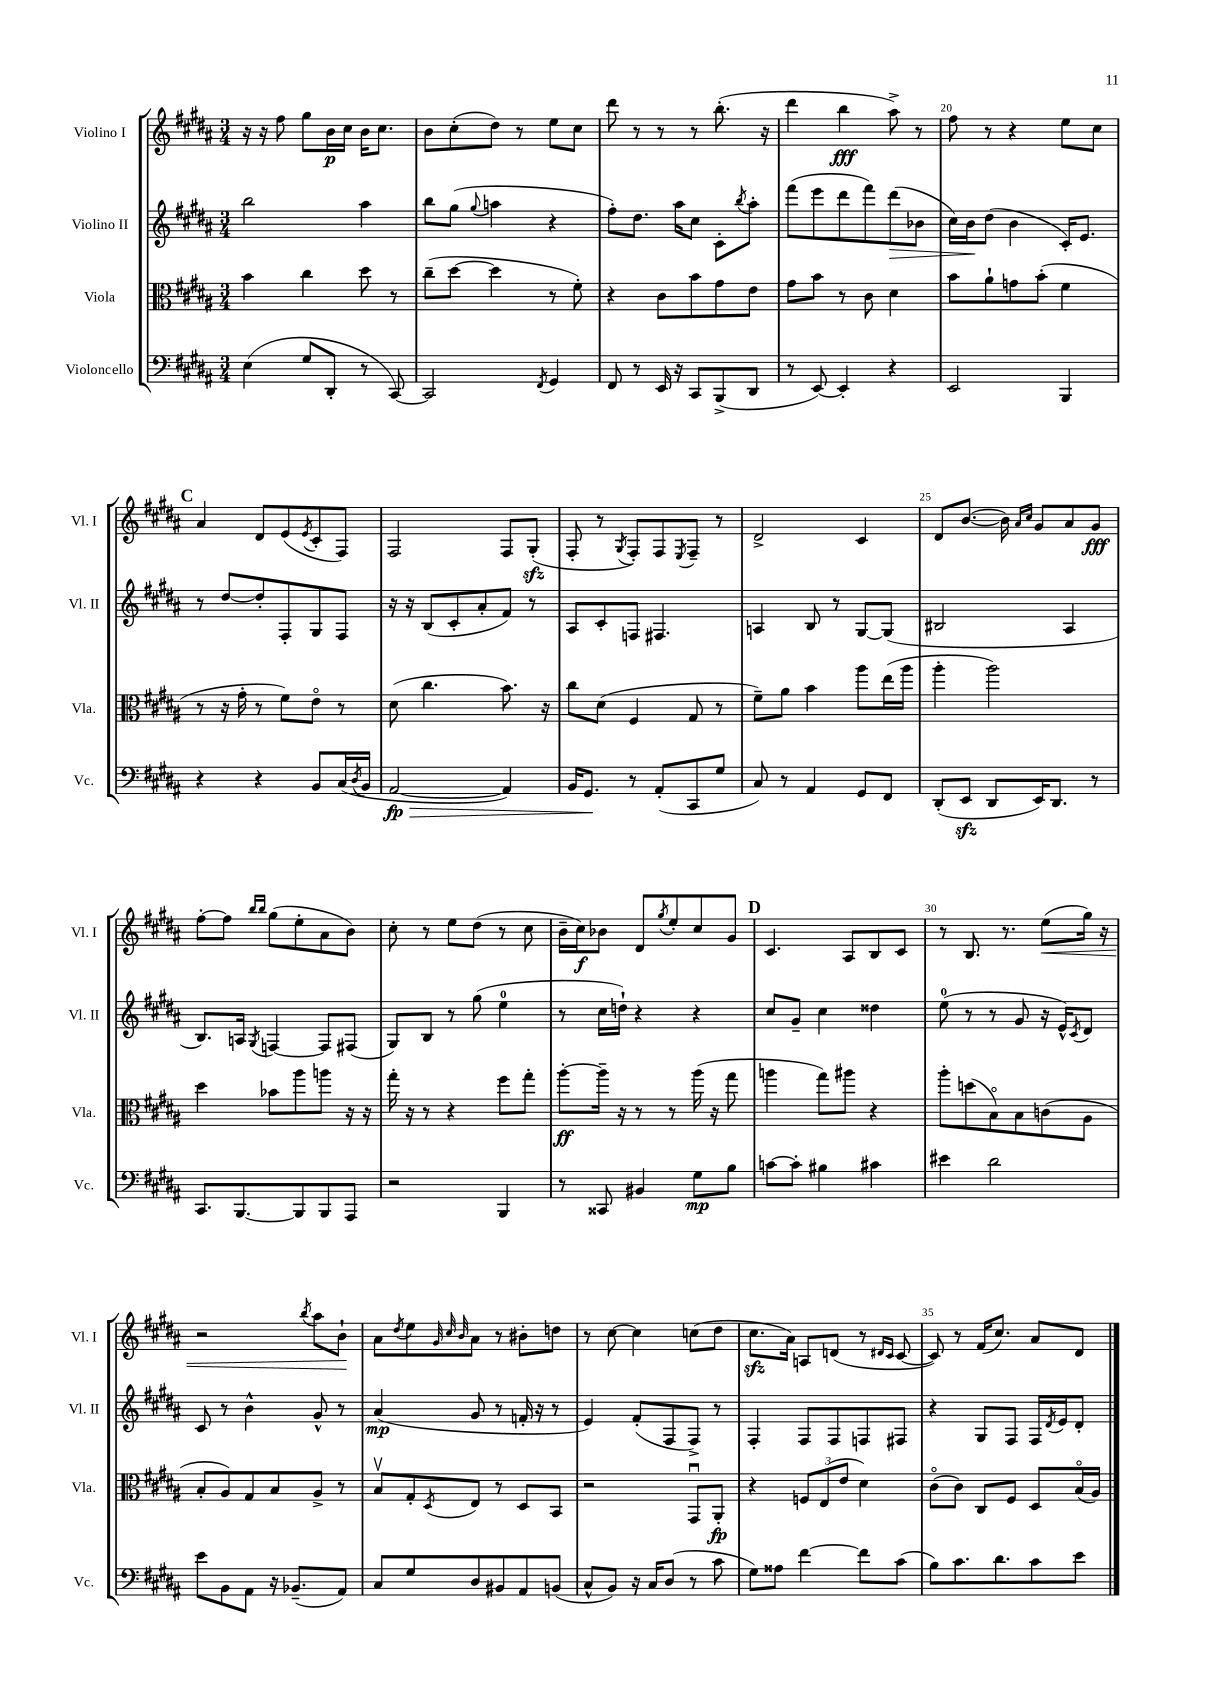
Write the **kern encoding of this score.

**kern	**kern	**kern	**kern
*staff4	*staff3	*staff2	*staff1
*clefF4	*clefC3	*clefG2	*clefG2
*k[f#c#g#d#a#]	*k[f#c#g#d#a#]	*k[f#c#g#d#a#]	*k[f#c#g#d#a#]
*M3/4	*M3/4	*M3/4	*M3/4
(4E	4b	2bb	16r
.	.	.	16r
.	.	.	8ff#
8G#	4cc#	.	8gg#
8DD#'	.	.	16b
.	.	.	16cc#
8r	8dd#	4aa#	16b
.	.	.	8.cc#
[8CC#)	8r	.	.
=	=	=	=
2CC#]	(8cc#~	8bb	8b
.	[8dd#	(8gg#	(8cc#'
.	.	8qqgg#	.
.	4dd#]	4aa	8dd#)
.	.	.	8r
8qFF#	.	.	.
4GG#	8r	4r	8ee
.	8f#')	.	8cc#
=	=	=	=
8FF#	4r	8ff#')	8ddd#
8r	.	8.dd#	8r
16EE	8c#	.	8r
16r	.	16aa#	.
8CC#	8b	8cc#	8r
(8BBB^	8g#	8c#'	(8.bb'
.	.	8qbb	.
8DD#	8e	8aa#'	.
.	.	.	16r
=	=	=	=
8r	8g#	(8fff#	4ddd#
[8EE)	8b	8eee	.
4EE']	8r	8ddd#	4bb
.	8c#	8fff#)	.
4r	4d#	(8ddd#	8aa#^)
.	.	8b-	8r
=	=	=	=
2EE	8b	16cc#)	8ff#
.	.	16b	.
.	8a#`	(8dd#	8r
.	8g	4b	4r
.	(8b'	.	.
4BBB	4f#	16c#')	8ee
.	.	8.e	.
.	.	.	8cc#
=	=	=	=
4r	8r	8r	4a#
.	16r	[8dd#	.
.	16g#'	.	.
4r	8r	8dd#']	8d#
.	8f#)	8F#'	(8e
.	.	.	8qe
8BB	8eo	8G#	8c#'
(16C#	8r	8F#	8F#)
8qD#	.	.	.
16BB	.	.	.
=	=	=	=
[2AA#	(8d#	16r	2F#
.	.	16r	.
.	4.cc#	(8B	.
.	.	8c#'	.
.	.	8a#'	.
4AA#])	8.b)	8f#)	8F#
.	.	8r	(8G#'
.	16r	.	.
=	=	=	=
16BB	8cc#	8A#	8F#'
8.GG#	.	.	.
.	(8d#	8c#'	8r
.	.	.	8qG#
8r	4F#	8F	8F#')
(8AA#'	.	4.F#	8F#
.	.	.	8qE
8CC#	8G#	.	8F#~
8G#	8r	.	8r
=	=	=	=
8C#)	8f#~)	4A	2d#^
8r	8a#	.	.
4AA#	4b	8B	.
.	.	8r	.
8GG#	8aa#	[8G#	4c#
8FF#	(16ee	(8G#]	.
.	16aa#	.	.
=	=	=	=
(8DD#'	4aa#'	2B#	8d#
8EE	.	.	([8.b
8DD#	2aa#)	.	.
.	.	.	16b])
.	.	.	16qqa#
.	.	.	16qqcc#
16EE)	.	.	8g#
8.DD#	.	.	.
.	.	4A#	8a#
8r	.	.	8g#
=	=	=	=
8.CC#	4dd#	8.B)	[8ff#'
.	.	.	8ff#]
[8.BBB	.	16A	.
.	.	.	16qqbb
.	.	8qG#	16qqbb
.	8b-	[4F	(8gg#
8BBB]	8aa#	.	8ee'
8BBB	8aa	8F]	8a#
8AAA#	16r	(8F#	8b)
.	16r	.	.
=	=	=	=
2r	16gg#'	8G#)	8cc#'
.	16r	.	.
.	8r	8B	8r
.	4r	8r	8ee
.	.	(8gg#	(8dd#
4BBB	8ff#	4ee	8r
.	8gg#'	.	8cc#
=	=	=	=
8r	[8aa#'	8r	16b~
.	.	.	16cc#)
8CC##	16aa#~]	16cc#	8b-
.	16r	16dd`)	.
4BB#	8r	4r	8d#
.	.	.	8qgg#
.	8r	.	8ee'
8G#	(16aa#	4r	8cc#
.	16r	.	.
8B	8gg#	.	8g#
=	=	=	=
[8c	4aa	8cc#	4.c#
8c']	.	8g#~	.
4B#	8gg#)	4cc#	.
.	8aa#	.	8A#
4c#	4r	4dd##	8B
.	.	.	8c#
=	=	=	=
4e#	8aa#'	(8ee	8r
.	(8dd	8r	8.B
2d#	8Bo)	8r	.
.	.	.	8.r
.	8B	8g#	.
.	(8c	16r	(8ee
.	.	16e^^)	.
.	.	8qc#	.
.	8A#	8d#	16gg#)
.	.	.	16r
=	=	=	=
8e	8B'	8c#	2r
8BB	8A#)	8r	.
8AA#	8G#	4b^^	.
16r	8B	.	.
(8.BB-~	.	.	.
.	.	.	8qbb
.	8A#^	8g#^^	8aa#
8AA#)	8r	8r	8b`
=	=	=	=
8C#	8Bv	(4a#	8a#
.	.	.	8qdd#
8G#	8G#'	.	8ee
.	.	.	32qqg#
.	.	.	32qqcc#
.	8qD#	.	32qqb
8D#	8E	8g#	8a#
8BB#	8r	8r	8r
8AA#	8D#	16f'	8b#'
.	.	16r	.
(8BB	8BB	8r	8dd
=	=	=	=
8C#^^	2r	4e)	8r
8BB)	.	.	[8cc#
16r	.	(8f#'	4cc#]
16C#	.	.	.
(8D#	.	8F#	.
8r	8GG#u	8F#^)	(8cc
8c#	8AA#'	8r	8dd#
=	=	=	=
8G#)	4r	4F#'	8.cc#
8A##	.	.	.
.	.	.	16a#)
[4f#	12F	8F#	8A
.	(12E	.	.
.	.	8F#	(8d
.	12e	.	.
8f#]	4d#)	8F	8r
.	.	.	16qqd#
.	.	.	16qqc#
(8c#	.	8F#	[8c#
=	=	=	=
8B)	(8c#o	4r	8c#])
8.c#	8c#)	.	8r
.	8C#	8G#	(16f#
8.d#	.	.	8.cc#)
.	8F#	8F#	.
8c#	8D#	16F#	8a#
.	.	8qd#	.
.	.	16e	.
8e	(16Bo	8d#'	8d#
.	16A#)	.	.
==	==	==	==
*-	*-	*-	*-
